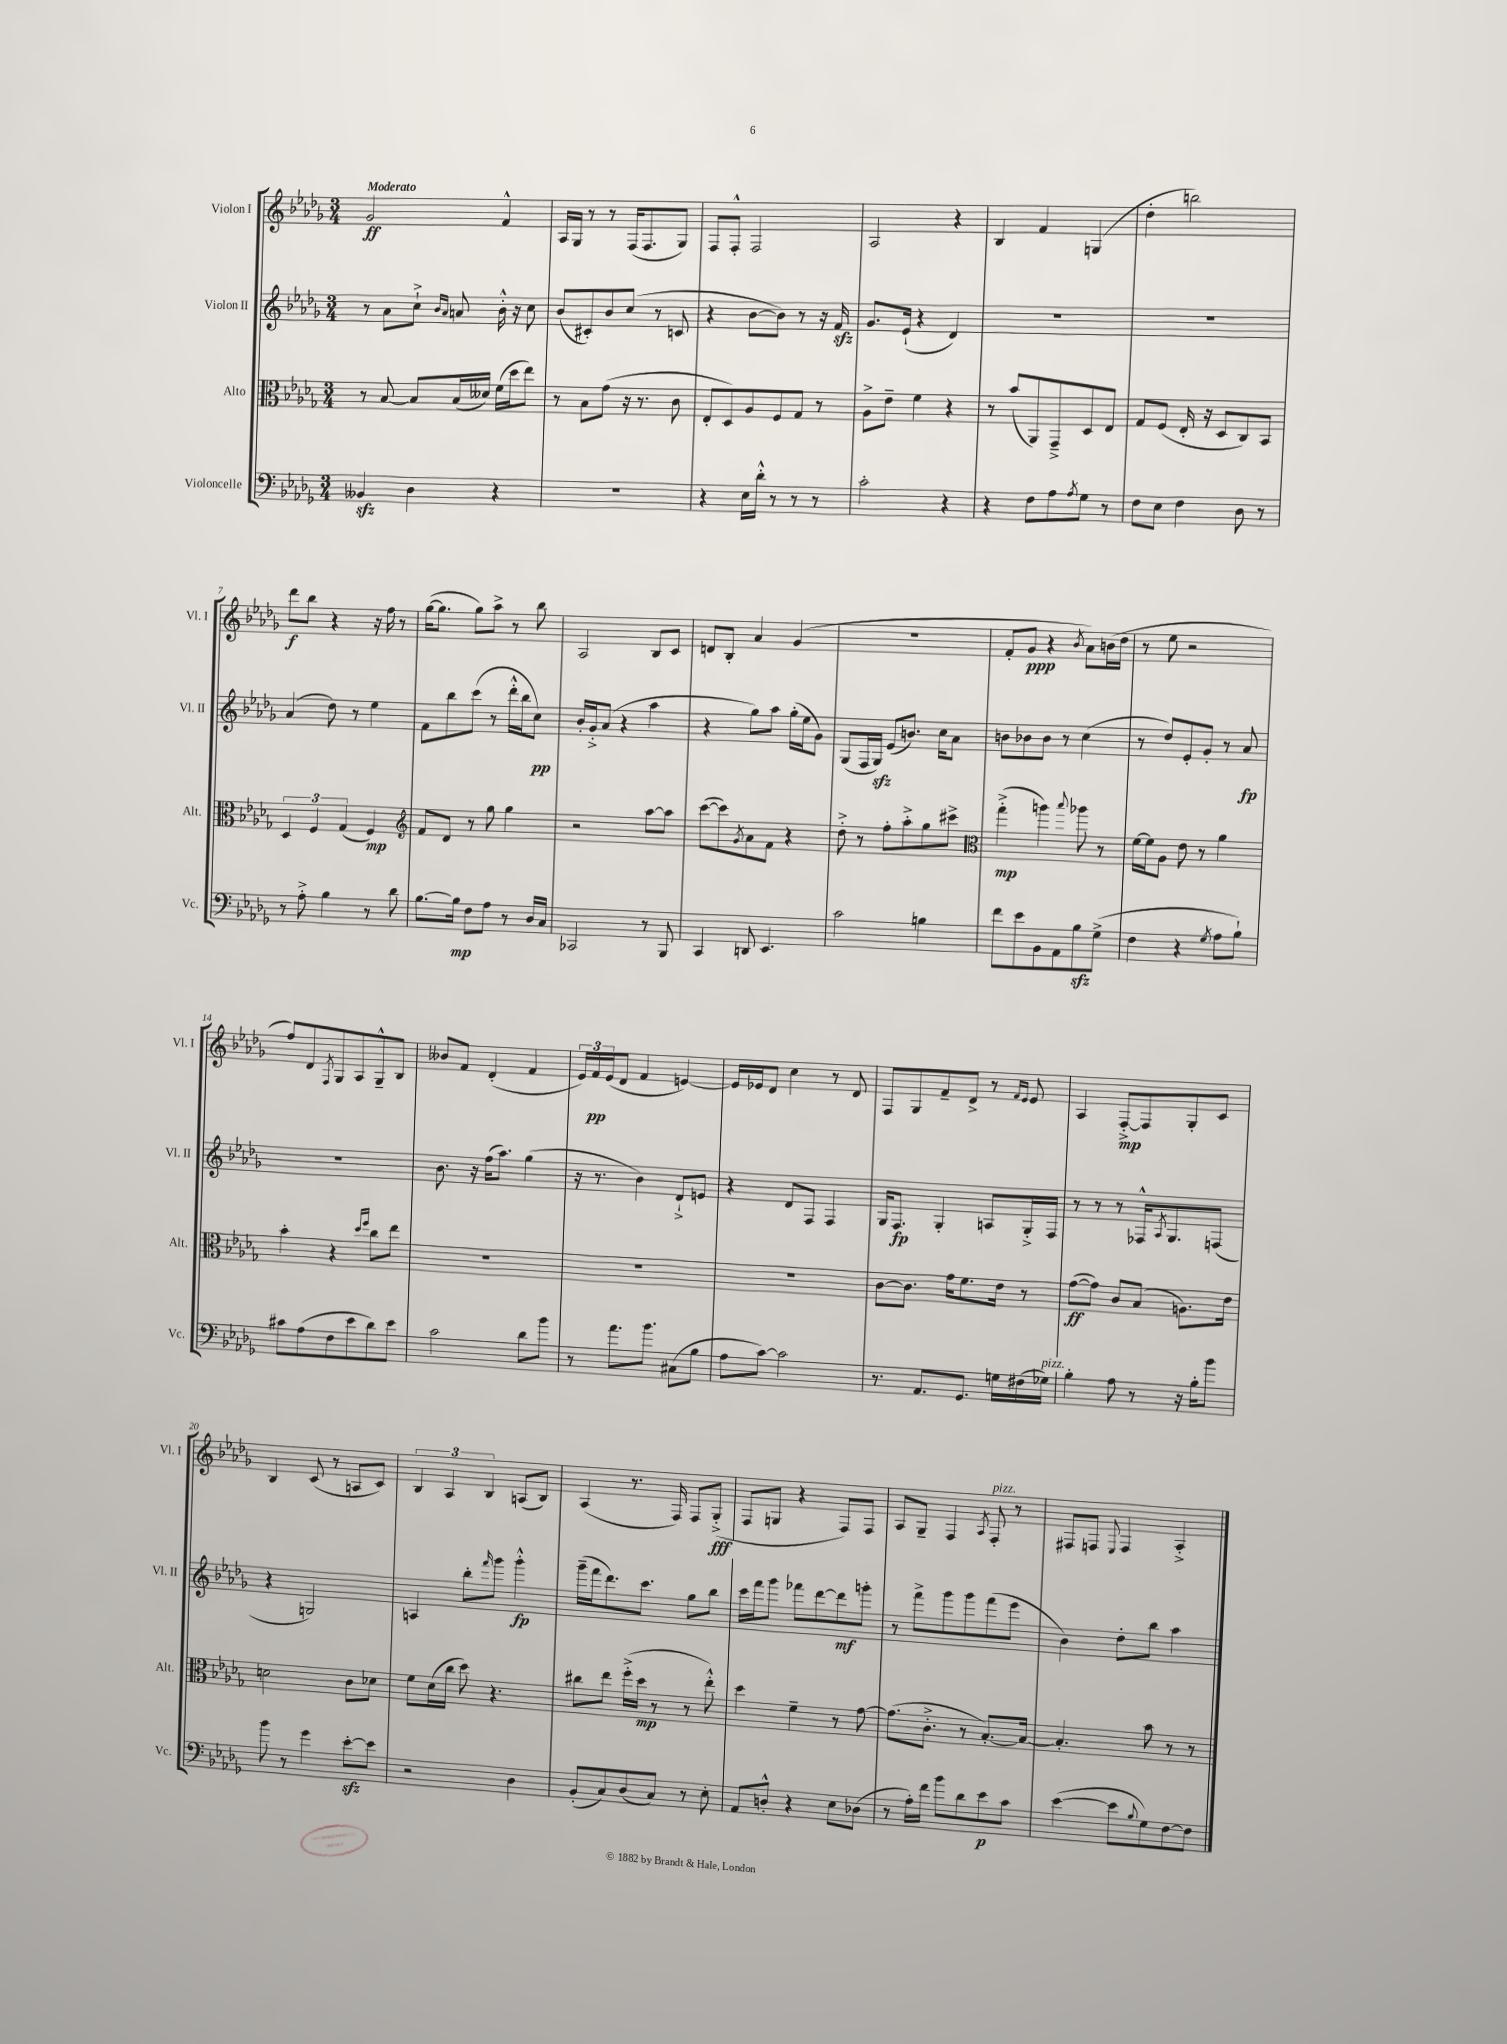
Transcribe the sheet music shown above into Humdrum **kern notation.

**kern	**kern	**kern	**kern
*staff4	*staff3	*staff2	*staff1
*clefF4	*clefC3	*clefG2	*clefG2
*k[b-e-a-d-g-]	*k[b-e-a-d-g-]	*k[b-e-a-d-g-]	*k[b-e-a-d-g-]
*M3/4	*M3/4	*M3/4	*M3/4
4BB--/	8r	8r	2g-/
.	[8B-/	8a-\L	.
4D-\	8B-/]L	8cc`^\J	.
.	.	16qqb-/LL	.
.	.	16qqa-/JJ	.
.	(16B-/L	8a/	.
.	16d--/JJ)	.	.
4r	(16f\LL	16b-'^^\	4f^^/
.	16dd-\J	16r	.
.	8ee-\J)	8cc\	.
=	=	=	=
2.r	8r	(8b-/L	16A-/LL
.	.	.	16G-/JJ
.	8B-\L	8c#'/)	8r
.	(8g-\J	8b-/	8r
.	16r	(8cc/J	(16F/LK
.	8.r	.	8.F/
.	.	8r	.
.	8c\	8c/	8G-/J)
=	=	=	=
4r	8E-'/L	4r	8F/L
.	8D-/)	.	8F'^^/J
16E-\LL	8A-/	[8b-\L	2F/
16d-'^^\JJ	.	.	.
8r	8F/	8b-\]J)	.
8r	8G-/J	8r	.
8r	8r	16r	.
.	.	16f/	.
=	=	=	=
2c'\	8A-^\L	8.g-/L	2A-/
.	8e-~\J	.	.
.	.	(16e-`/Jk	.
.	4f\	4r	.
4r	4r	4d-/)	4r
=	=	=	=
4r	8r	2.r	4B-/
.	(8b-/L	.	.
8F\L	8AA-/)	.	4f/
8A-\	8GG-~^/	.	.
8qA-/	.	.	.
8G-\J	8D-/	.	(4G/
8r	8E-/J	.	.
=	=	=	=
8F\L	8G-/L	2.r	4dd-'\
8E-\J	(8F/J	.	.
4F\	16E-'/	.	2bb\)
.	16r	.	.
.	8D-/L	.	.
8D-\	8C/)	.	.
8r	8BB-/J	.	.
=	=	=	=
8r	6D-/	(4a-/	8ddd-\L
8A-'^\	.	.	8bb-\J
.	6F/	.	.
4B-\	.	8dd-\)	4r
.	(6G-/	.	.
.	.	8r	.
8r	4F/)	4ee-\	16r
.	.	.	16ff\
8d-\	.	.	8r
=	=	=	=
*	*clefG2	*	*
[8.B-\L	8f/L	8f\L	([16gg-\LK
.	.	.	8.gg-\]J
.	8d-/J	8bb-\	.
16B-\]Jk	.	.	.
8F\L	8r	(8ccc\J	8gg-\L)
8A-\J	8gg-\	8r	8aa-^\J
8r	4gg-\	16ddd-'^^\LL	8r
.	.	16bb-\J	.
16D-/LL	.	8cc\J)	8bb-\
16C/JJ	.	.	.
=	=	=	=
2CC-/	2r	16b-'/LL	2A-/
.	.	16g-'^/J	.
.	.	(8a-/J	.
.	.	4r	.
8r	[8aa-\L	4aa-\	8B-/L
8BBB-/	8aa-\]J	.	8c/J
=	=	=	=
4CC/	([8ccc\L	4r	8d/L
.	8ccc\])	.	8B-'/J
.	8qg-/	.	.
8DD/	8a-\	8gg-\L)	4a-/
4.EE-/	8f\J	8aa-\J	.
.	4r	(16gg-'\LL	(4g-/
.	.	16ee-\J	.
.	.	8g-\J)	.
=	=	=	=
2c\	8dd-'^\	(8G-/L	2.r
.	8r	16F/L	.
.	.	16G-/JJ)	.
.	8ff'\L	(8e-/L	.
.	8aa-'^\	8.b/J)	.
4B\	8gg-\	.	.
.	.	16cc\LK	.
.	8ccc#^\J	8a-\J	.
=	=	=	=
*	*clefC3	*	*
8f\L	(4gg-'^\	8b\L	8f'/L
8e-\	.	8b-\	8g-/J
8BB-\	4aa\)	8b-\J	4r
8AA-\	.	8r	.
.	8qqbb-/	.	8qb-/
8B-\	8aa-\	(4cc\	8a-\L)
(8G-^\J	8r	.	(16b\L
.	.	.	16dd-\JJ
=	=	=	=
4F\	[16f\LL	8r	8r
.	16f\]J	.	.
.	8A-\J	8dd-/L)	8ee-\
4r	8e-\	8e-'/	2r
.	8r	8g-'/J	.
8qG-/	.	.	.
8A-\L	4a-\	8r	.
8B-`\J)	.	8a-/	.
=	=	=	=
8c#\L	4b-'\	2.r	8ff/L)
(8A-\	.	.	8d-/
.	.	.	8qF/
8F\	4r	.	8G-/
8e-\	.	.	8A-/
.	16qqdd-/LL	.	.
.	16qqff/JJ	.	.
8d-\)	8cc\L	.	8G-~^^/
8e-\J	8ee-\J	.	8B-/J
=	=	=	=
2c\	2.r	8.b-\	8b--/L
.	.	.	8f/J
.	.	16r	.
.	.	(16ff\LK	(4d-'/
.	.	8.aa-\J)	.
8d-\L	.	(4gg-\	4f/
8b-\J	.	.	.
=	=	=	=
8r	2.r	16r	24e-/LL)
.	.	.	24f/
.	.	8.r	.
.	.	.	(24e-/J
8.a-\L	.	.	8d-/J
.	.	4b-\)	4f/
8.b-\J	.	.	.
(8C#\L	.	8d-`^/L	[4e/)
8B-\J	.	8e/J	.
=	=	=	=
8A-\L	2.r	4r	16e/]LL
.	.	.	16e-/J
[8c\J)	.	.	8d-/J
2c\]	.	8d-/L	4cc\
.	.	8F/J	.
.	.	4F/	8r
.	.	.	8d-/
=	=	=	=
8.r	[8c\L	16G-/LK	8F/L
.	.	8.F/J	.
.	8.c\]J	.	8G-/
8.AA-/L	.	.	.
.	.	4G-'/	8f~/
.	16g-\LK	.	.
8.GG-/J	8.f\	.	8d-^/J
.	.	8A/L	8r
16G\LL	16e-\Jk	.	.
.	.	.	16qqf/LL
.	.	.	16qqe-/JJ
(16F#\	8r	16G-'^/L	8e-/
16G-\JJ)	.	16F/JJ	.
=	=	=	=
4B-'\	([8g-\L	8r	4A-/
.	8g-\]J)	8r	.
8A-\	8c/L	8r	[8F'^/L
8r	(8B-/J	16F-^^/LK	8F/]
.	.	8qA-/	.
.	.	8.G-/	.
16r	8.A\L)	.	8G-'/
16B-'\LK	.	.	.
8b-\J	.	(8F/J	8c/J
.	16e-\Jk	.	.
=	=	=	=
8b-\	2d\	4r	4B-/
8r	.	.	.
4g-\	.	2G/)	(8c/
.	.	.	8r
[8e-'\L	8c\L	.	8A/L
8e-\]J	8d-\J	.	8c/J)
=	=	=	=
2r	8f\L	4A/	6B-/
.	(16d-\L	.	.
.	.	.	6A-/
.	16cc\JJ	.	.
.	8dd-\)	8bb-'\L	.
.	.	.	6B-/
.	.	16qqfff/	.
.	4.r	8ggg-\J	.
4D-\	.	4ggg-'^^\	(8A/L
.	.	.	8B-/J)
=	=	=	=
(8BB-'/L	8cc#\L	(16ggg-~\LL	(4A-/
.	.	16fff\J	.
8C/)	8ee-\J	8.ddd-\)	.
(8D-/	(16ff'^\LL	.	8.r
.	16dd-\JJ	8.ccc\J	.
8C/J)	8r	.	.
.	.	.	16F/)
8r	8r	8gg-\L	8F/L
8E-'\	8ee-'^^\)	8bb-\J	(8G-'^/J
=	=	=	=
8AA-/L	4dd-\	16ccc\LL	8F/L
.	.	16fff\J	.
8D'^^/J	.	8ggg-\J	8G/J
4r	4f~\	8fff-\L	4r
.	.	[8ddd-\	.
8E-\L	8r	8ddd-\]	8F/L)
(8D-\J	[8g-\	8ggg'\J	8F/J
=	=	=	=
8r	(8.g-\]L	8r	8A-/L
16A-'\LL)	.	8fff^\L	8G-~/J
16f\JJ	8.c'^\J	.	.
8b-\L	.	8ggg-\	4F/
8d-\	8r	8ggg-\	.
.	.	.	8qA-/
8e-\	[8.B-'/L)	(8fff\	8F'/
8c\J	.	8eee-\J	8r
.	16B-/_Jk	.	.
=	=	=	=
([4e-\	4.B-'/]	4b-\)	8F#/L
.	.	.	8F/J
.	.	.	8qqE-/
8e-\]L	.	8dd-'\L	4F/
8qqB-/	.	.	.
8G-\)	8b-\	8bb-\J	.
[8F\	8r	4aa-\	4A-'^/
8F\]J	8r	.	.
==	==	==	==
*-	*-	*-	*-
